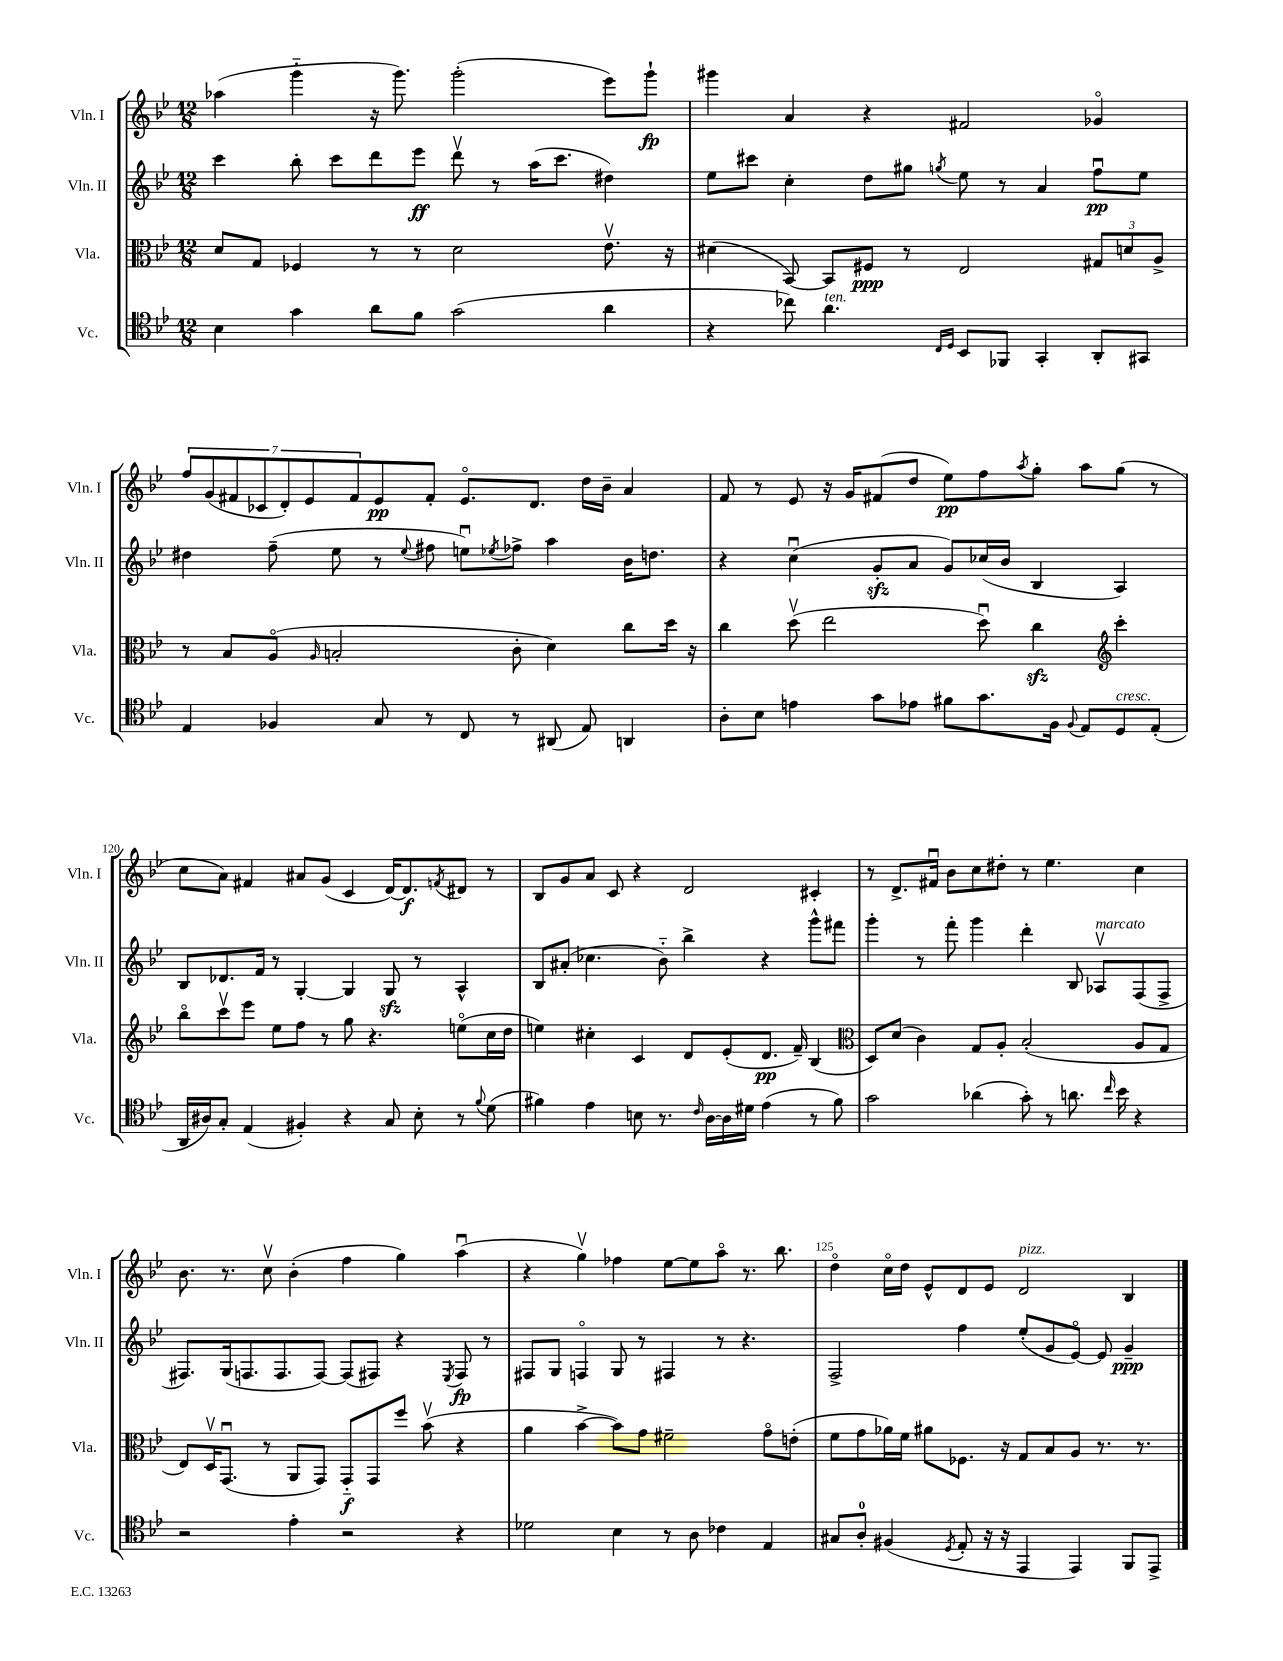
<<
\new StaffGroup <<
\new Staff = "s0" \with { instrumentName = "Vln. I" shortInstrumentName = "Vln. I" } {
    \clef treble \key bes \major \numericTimeSignature \time 12/8
    aes''4( g'''4-_ r16 g'''8.) g'''2-.( ees'''8) g'''8-!\fp |
    gis'''4 a'4 r4 fis'2 ges'4\flageolet |
    \tuplet 7/4 { f''8 g'8( fis'8 ces'8 d'8-.) ees'8 fis'8 } ees'8\pp fis'8-. ees'8.\flageolet d'8. d''16 bes'16-- a'4 |
    f'8 r8 ees'8 r16 g'16 fis'8( d''8 ees''8\pp) f''8 \acciaccatura { a''8 } g''8-. a''8 g''8( r8 |
    c''8 a'8) fis'4 ais'8 g'8( c'4 d'16~) d'8.\f \acciaccatura { f'8 } dis'8 r8 |
    bes8 g'8 a'8 c'8 r4 d'2 cis'4-. |
    r8 d'8.-> fis'16\downbow bes'8 c''8 dis''8-. r8 ees''4. c''4 |
    bes'8. r8. c''8\upbow bes'4-.( f''4 g''4) a''4\downbow( |
    r4 g''4\upbow) fes''4 ees''8~ ees''8 a''8\flageolet r8. bes''8. |
    d''4\flageolet c''16\flageolet d''16 ees'8-^ d'8 ees'8 d'2^\markup { \italic "pizz." } bes4 \bar "|." |
}
\new Staff = "s1" \with { instrumentName = "Vln. II" shortInstrumentName = "Vln. II" } {
    \clef treble \key bes \major \numericTimeSignature \time 12/8
    c'''4 bes''8-. c'''8 d'''8 ees'''8\ff d'''8\upbow r8 a''16( c'''8. dis''4) |
    ees''8 cis'''8 c''4-. d''8 gis''8 \acciaccatura { g''8 } ees''8 r8 a'4 f''8\downbow\pp ees''8 |
    dis''4 f''8--( ees''8 r8 \appoggiatura { ees''8 } fis''8 e''8\downbow) \acciaccatura { ees''8 } fes''8-> a''4 bes'16 d''8. |
    r4 c''4\downbow( g'8-.\sfz a'8 g'8) ces''16( bes'16 bes4 a4) |
    bes8 des'8. f'16 r8 g4~-. g4 g8\sfz r8 a4-^ |
    bes8 ais'8-.( ces''4. bes'8-_) bes''4-> r4 g'''8-^ fis'''8 |
    g'''4-. r8 f'''8-. g'''4 d'''4-. bes8 aes8\upbow^\markup { \italic "marcato" } f8( f8-> |
    fis8.) g16( f8. f8. f8~) f8( fis8) r4 \acciaccatura { ees8 } fis8\fp r8 |
    fis8 g8 f4\flageolet g8 r8 fis4 r8 r4. |
    f2-> f''4 ees''8-.( g'8 ees'8~\flageolet) ees'8 g'4--\ppp \bar "|." |
}
\new Staff = "s2" \with { instrumentName = "Vla." shortInstrumentName = "Vla." } {
    \clef alto \key bes \major \numericTimeSignature \time 12/8
    d'8 g8 fes4 r8 r8 d'2 ees'8.\upbow r16 |
    dis'4( bes,8~) bes,8 fis8\ppp r8 ees2 \tuplet 3/2 { gis8 d'8 a8-> } |
    r8 bes8 a8\flageolet( \grace { a16 } b2-. c'8-. d'4) c''8 d''16 r16 |
    c''4 d''8\upbow( ees''2 d''8\downbow) c''4\sfz \clef treble c'''4-. |
    bes''8\flageolet c'''8\upbow ees'''8 ees''8 f''8 r8 g''8 r4. e''8\flageolet( c''16 d''16 |
    e''4) cis''4-. c'4 d'8 ees'8-.( d'8.\pp f'16--) bes4( |
    \clef alto d8) d'8( c'4) g8 a8-. bes2-.( a8 g8 |
    ees8) d16\upbow g,8.\downbow( r8 a,8 g,8) g,8-_\f g,8 f''8 bes'8\upbow( r4 |
    a'4 bes'4~-> bes'8) g'8 fis'2-- g'8\flageolet e'8-.( |
    f'8 g'8 aes'16) f'16 ais'8 fes8. r16 g8 bes8 a8 r8. r8. \bar "|." |
}
\new Staff = "s3" \with { instrumentName = "Vc." shortInstrumentName = "Vc." } {
    \clef tenor \key bes \major \numericTimeSignature \time 12/8
    bes4 g'4 a'8 f'8 g'2( a'4 |
    r4 ces''8) a'4.^\markup { \italic "ten." } \grace { c16 d16 } bes,8 fes,8 g,4-. a,8-. gis,8 |
    ees4 fes4 g8 r8 c8 r8 ais,8( ees8) a,4 |
    a8-. bes8 e'4 g'8 ees'8 fis'8 g'8. f16 \appoggiatura { f8 } ees8 d8^\markup { \italic "cresc." } ees8-.( |
    a,16 ais16) g8-. ees4( fis4-.) r4 g8 bes8-. r8 \appoggiatura { f'8 } d'8( |
    fis'4) ees'4 b8 r8. \grace { c'16 } a16~ a16 dis'16 ees'4( r8 fis'8) |
    g'2 aes'4( g'8-.) r8 a'8. \grace { c''16 } bes'16 r4 |
    r2 ees'4-. r2 r4 |
    des'2 bes4 r8 a8 ces'4 ees4 |
    gis8 a8-0-. fis4( \acciaccatura { d8 } ees8-. r16 r16 ees,4 ees,4) f,8 ees,8-> \bar "|." |
}
>>
>>
\layout { \context { \Score currentBarNumber = #116 \override BarNumber.break-visibility = ##(#f #t #t) barNumberVisibility = #(every-nth-bar-number-visible 5) } }
